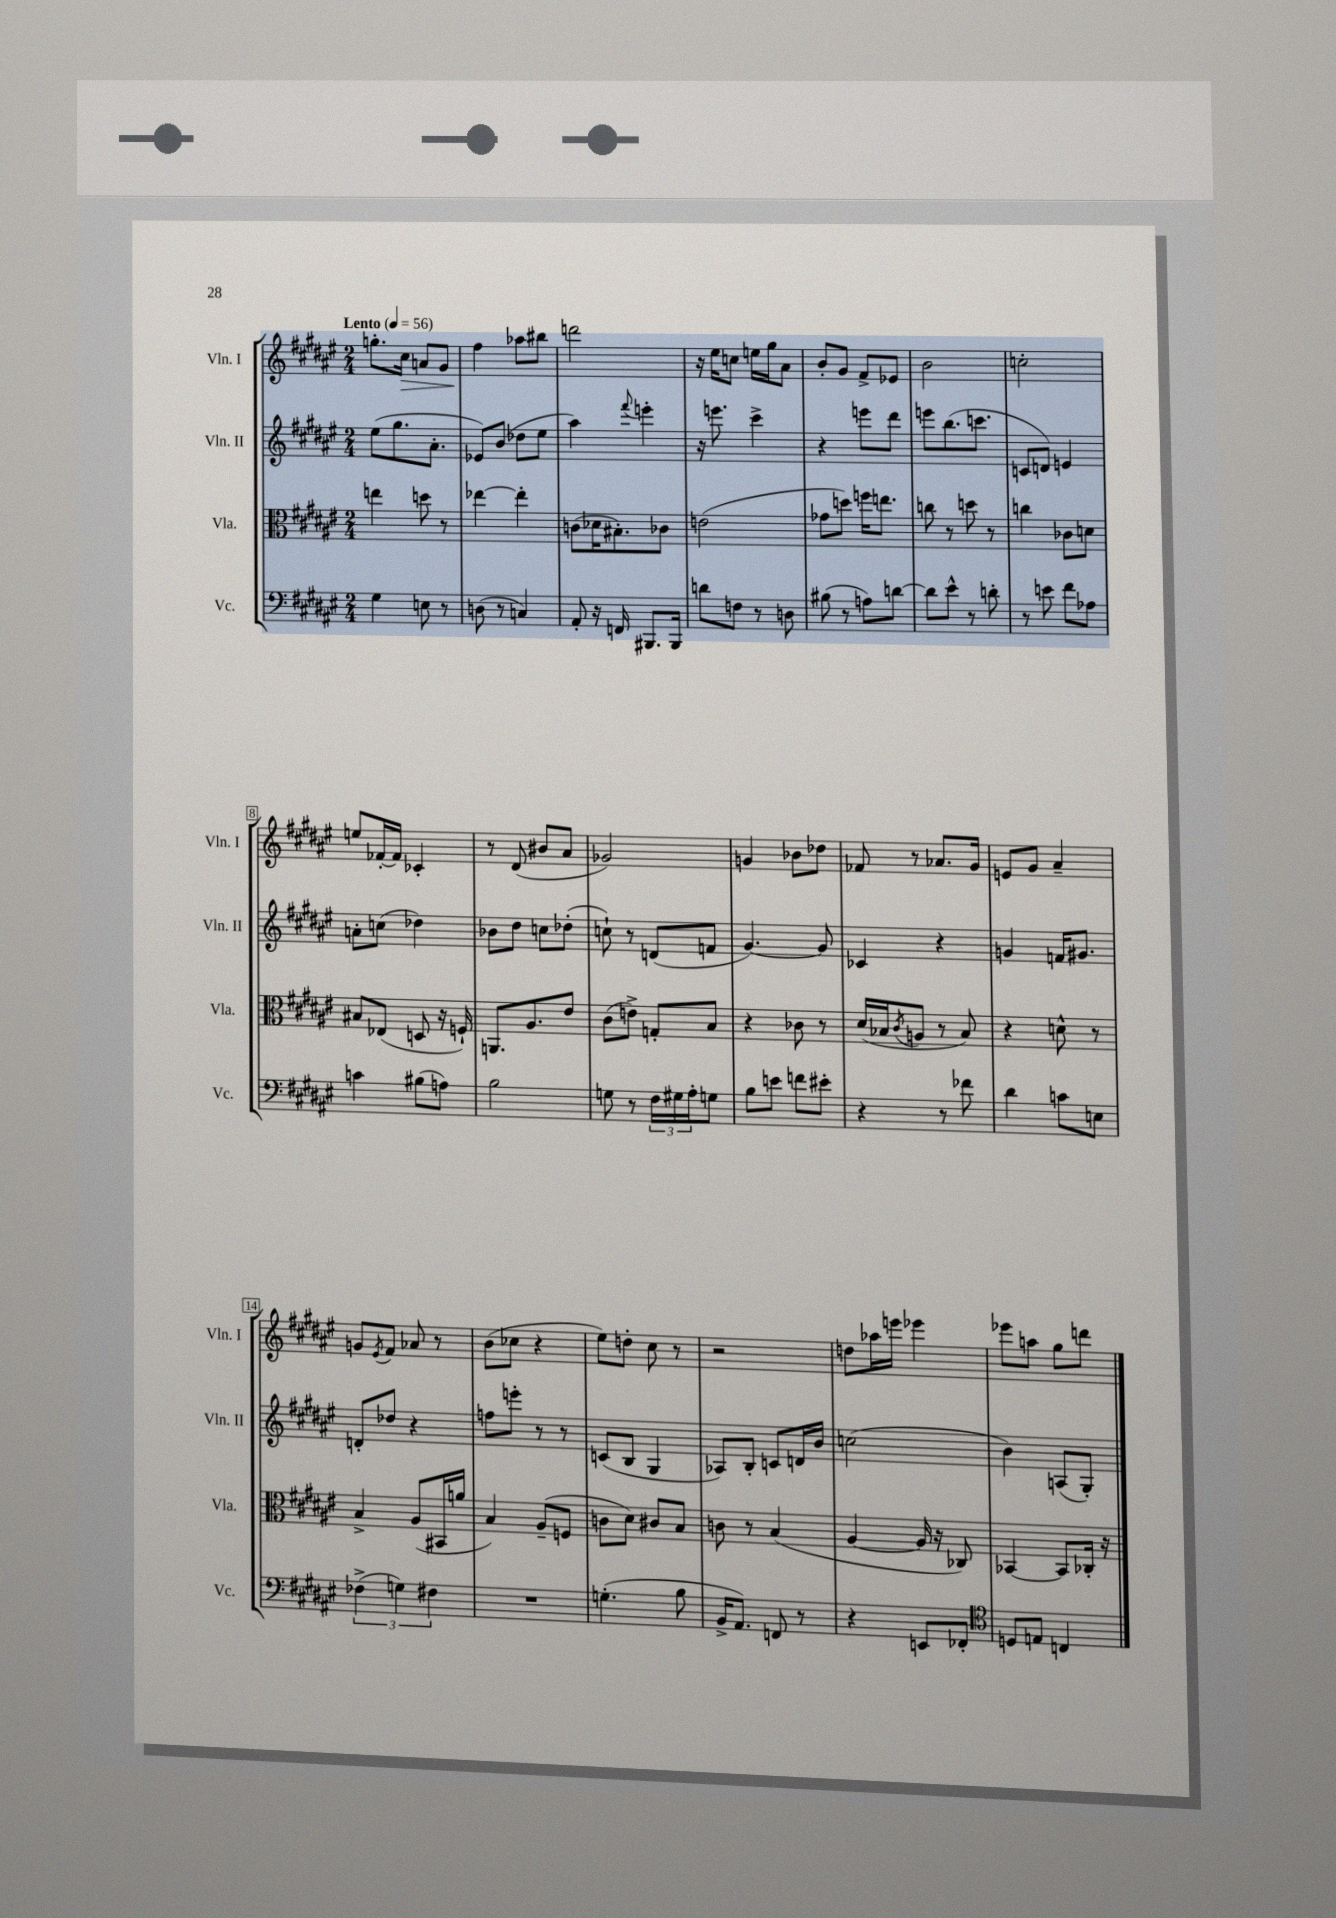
<<
\new StaffGroup <<
\new Staff = "s0" \with { instrumentName = "Vln. I" shortInstrumentName = "Vln. I" } {
    \clef treble \key fis \major \numericTimeSignature \time 2/4 \tempo "Lento" 4 = 56
    g''8.-. cis''16\> a'8 gis'8 |
    fis''4\! aes''8 bis''8 |
    d'''2 |
    r16 eis''16 c''8 e''16 gis''16 ais'8 |
    b'8-. gis'8 fis'8-> ees'8 |
    b'2 |
    c''2-. |
    e''8 fes'16~-. fes'16 ces'4-. |
    r8 dis'8( bis'8 ais'8 |
    ges'2) |
    g'4 bes'8 des''8 |
    fes'8 r8 aes'8. gis'16 |
    e'8 gis'8 ais'4-- |
    g'8 \acciaccatura { eis'8 } fis'8 aes'8 r8 |
    b'8( ces''8 r4 |
    eis''8) d''8-. cis''8 r8 |
    r2 |
    d''8 aes''16 e'''16 ees'''4 |
    ees'''8 a''8 gis''8 d'''8 \bar "|." |
}
\new Staff = "s1" \with { instrumentName = "Vln. II" shortInstrumentName = "Vln. II" } {
    \clef treble \key fis \major \numericTimeSignature \time 2/4
    eis''8( gis''8. ais'8.-. |
    ees'8) b'8( des''8 eis''8 |
    ais''4) \appoggiatura { fis'''8 } e'''4-. |
    r16 e'''8. cis'''4-> |
    r4 e'''8 dis'''8 |
    e'''8 b''8.( c'''8. |
    c'8 d'8) e'4 |
    a'8-. c''8( des''4) |
    bes'8 dis''8 c''8 des''8-.( |
    c''8-!) r8 d'8( f'8 |
    gis'4.~) gis'8 |
    ces'4 r4 |
    g'4 f'16 gis'8. |
    d'8-. des''8 r4 |
    f''8 e'''8-. r8 r8 |
    c'8( b8 gis4 |
    aes8) b8-. c'8 d'16 b'16 |
    c''2( |
    b'4) a8( gis8-.) \bar "|." |
}
\new Staff = "s2" \with { instrumentName = "Vla." shortInstrumentName = "Vla." } {
    \clef alto \key fis \major \numericTimeSignature \time 2/4
    e''4 d''8 r8 |
    ees''4~ ees''4-. |
    c'8( des'16 bis8.-.) ces'8 |
    e'2( |
    ges'8 d''8) f''16 e''8. |
    c''8 r8 d''8 r8 |
    c''4 ces'8 d'8 |
    bis8 ees8( d8 r16 f16-!) |
    a,8. ais8. eis'8 |
    cis'8( e'8->) g8-. b8 |
    r4 ces'8 r8 |
    dis'16( bes16 \acciaccatura { cis'8 } a8 r8 bes8) |
    r4 d'8-^ r8 |
    b4-> ais8( bis,16 a'16 |
    b4) ais8--( f8 |
    c'8 dis'8) cis'8 b8 |
    c'8 r8 b4( |
    ais4~ ais16 r16 ces8) |
    bes,4~ bes,8 ces16-. r16 \bar "|." |
}
\new Staff = "s3" \with { instrumentName = "Vc." shortInstrumentName = "Vc." } {
    \clef bass \key fis \major \numericTimeSignature \time 2/4
    gis4 e8 r8 |
    d8( r8 c4) |
    ais,8-. r16 f,16 bis,,8. bis,,16 |
    d'8 f8 r8 d8 |
    bis8( r8 a8) d'8~ |
    d'8 eis'8-^ r8 d'8-. |
    r8 e'8 fis'8 aes8 |
    c'4 bis8( a8) |
    b2 |
    g8 r8 \tuplet 3/2 { fis16 gis16 ais16-. } g8 |
    b8 e'8 f'8 eis'8-. |
    r4 r8 fes'8 |
    dis'4 c'8 e8 |
    \tuplet 3/2 { fes4->( g4) fis4 } |
    R2 |
    g4.-.( b8 |
    b,16-> ais,8.) f,8 r8 |
    r4 e,8 fes,8-. |
    \clef tenor d8 e8 c4 \bar "|." |
}
>>
>>
\layout { \context { \Score \override BarNumber.stencil = #(make-stencil-boxer 0.1 0.3 ly:text-interface::print) } }
